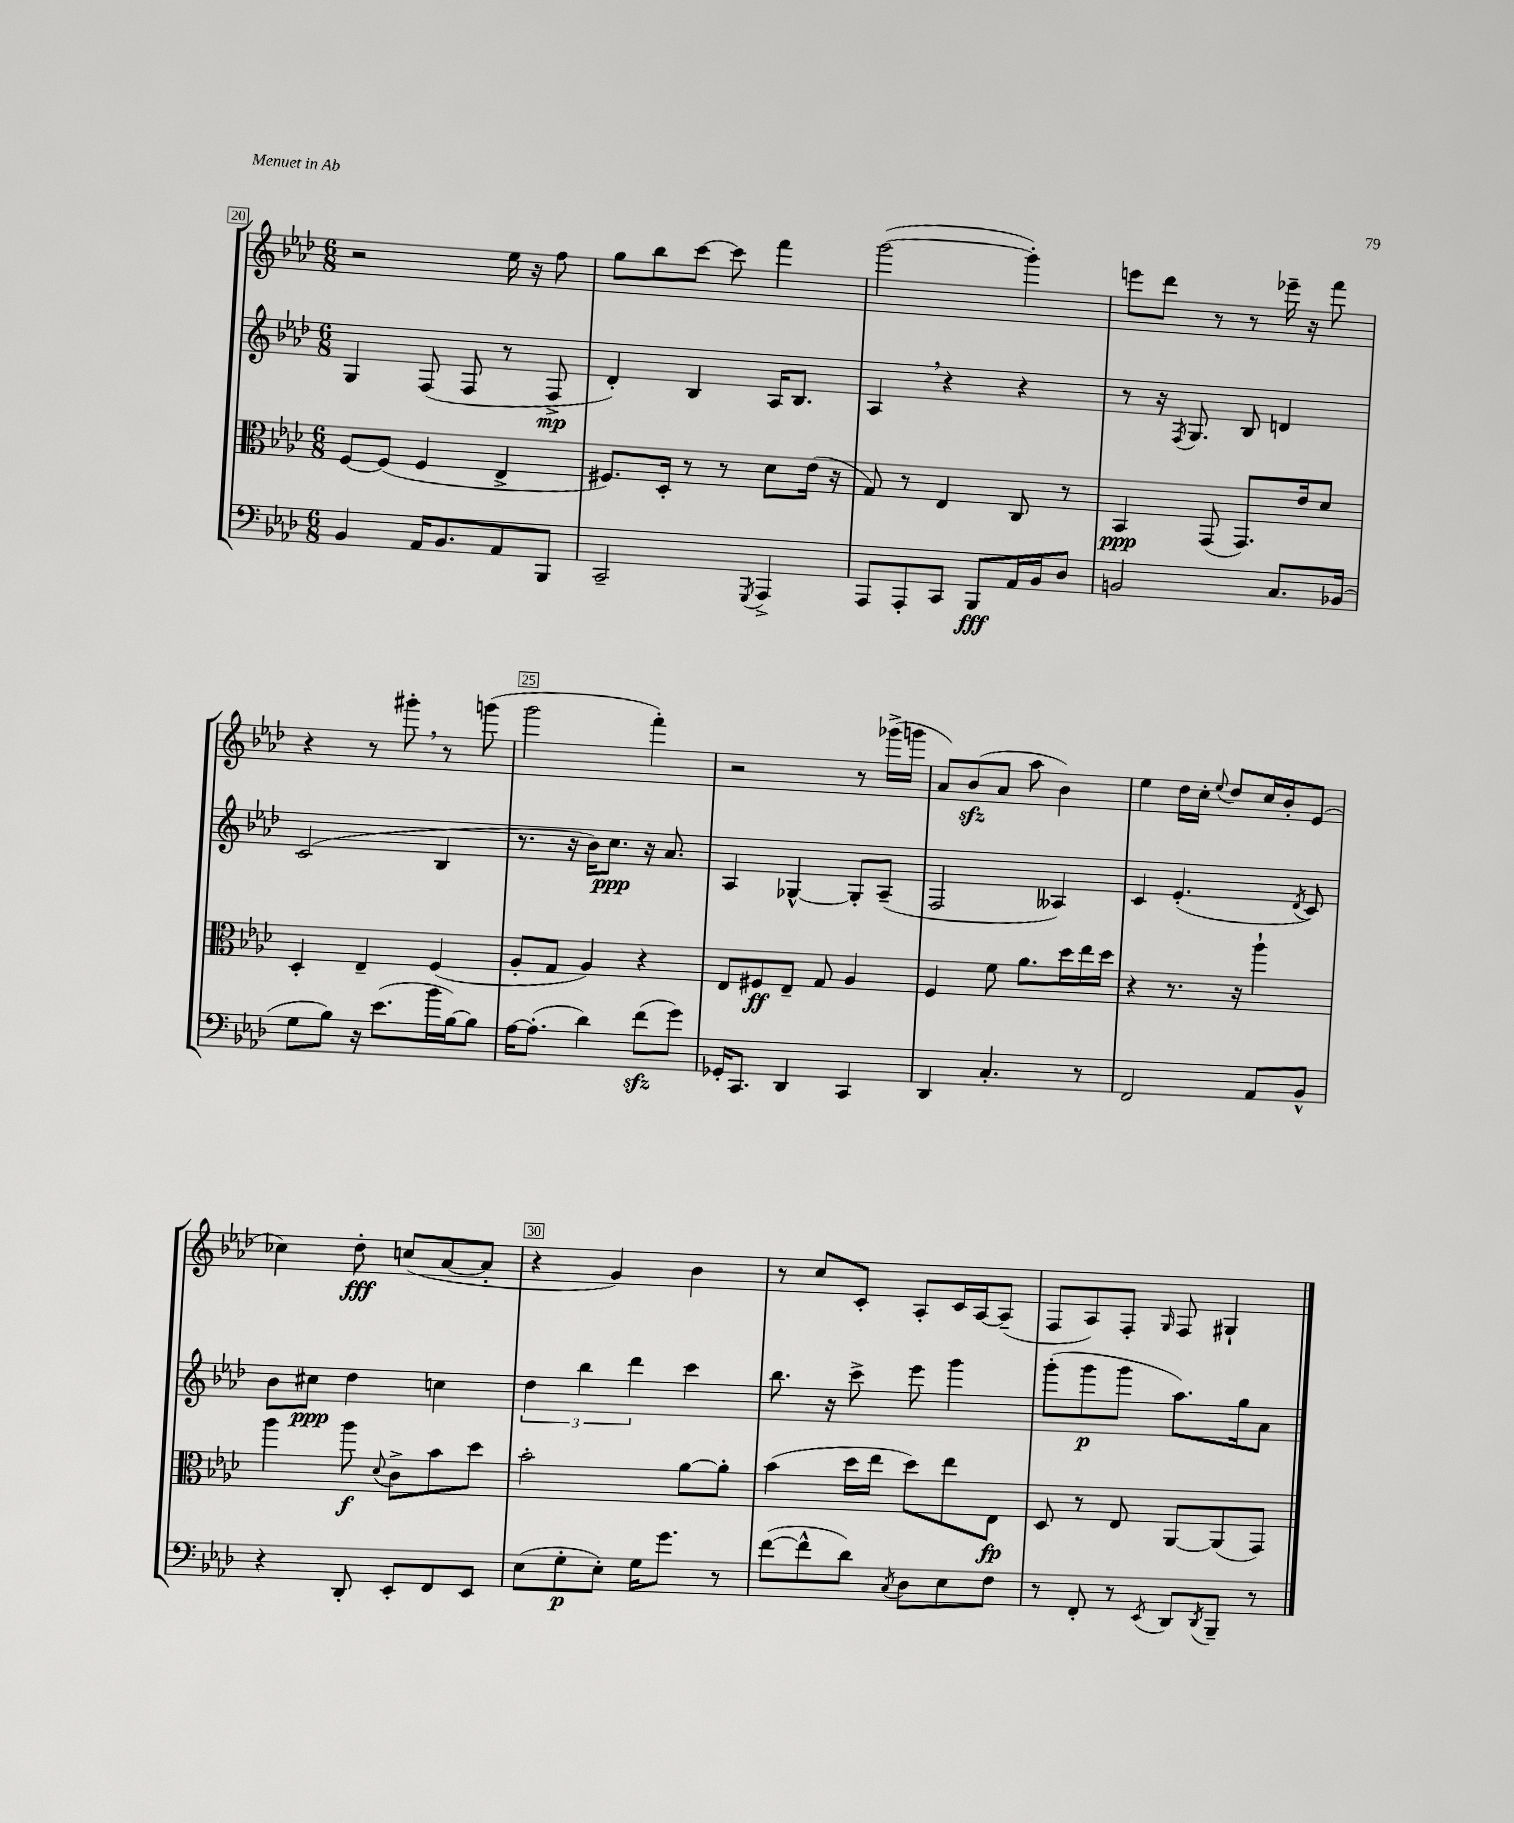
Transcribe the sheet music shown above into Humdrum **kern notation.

**kern	**kern	**kern	**kern
*staff4	*staff3	*staff2	*staff1
*clefF4	*clefC3	*clefG2	*clefG2
*k[b-e-a-d-]	*k[b-e-a-d-]	*k[b-e-a-d-]	*k[b-e-a-d-]
*M6/8	*M6/8	*M6/8	*M6/8
4BB-/	[8F/L	4G/	2r
.	(8F/]J	.	.
16AA-/LK	4F/	(8F/	.
8.BB-/	.	.	.
.	.	8F/	.
8AA-/	4E-^/	8r	16ee-\
.	.	.	16r
8BBB-/J	.	8F^/	8ff\
=	=	=	=
2CC~/	8.F#/L)	4d-'/)	8gg\L
.	.	.	8bb-\
.	16D-'/Jk	.	.
.	8r	4B-/	[8ccc\J
.	8r	.	8ccc\]
8qGGG/	.	.	.
4AAA-^/	8d-\L	16A-/LK	4fff\
.	.	8.B-/J	.
.	(16e-\Jk	.	.
.	16r	.	.
=	=	=	=
8AAA-/L	8G/)	4A-/	([2ggg\
8AAA-'/	8r	.	.
8CC/J	4E-/	4r	.
8BBB-/L	.	.	.
16AA-/L	8C/	4r	4ggg'\])
16BB-/J	.	.	.
8D-/J	8r	.	.
=	=	=	=
2BB/	4BB-/	8r	8eee\L
.	.	16r	8ddd-\J
.	.	8qF/	.
.	.	8.G/	.
.	(8GG/	.	8r
.	8.GG/L)	8B-/	8r
8.C/L	.	4d/	16eee-~\
.	16e-/k	.	16r
.	8d-/J	.	8fff\
(16BB-/Jk	.	.	.
=	=	=	=
8G\L	4D-'/	(2c/	4r
8B-\J)	.	.	.
16r	4E-~/	.	8r
(8.e-\L	.	.	.
.	.	.	8ggg#'\
16b-\L	(4F/	4B-/	8r
[16B-\J)	.	.	.
8B-\]J	.	.	(8ggg\
=	=	=	=
[16A-\LK	8A-'/L	8.r	2ggg\
(8.A-'\]J	.	.	.
.	8G/J	.	.
.	.	16r	.
4d-\)	4A-/)	16b-\LK)	.
.	.	8.cc\J	.
(8f\L	4r	16r	4fff'\)
.	.	8.a-/	.
8g\J)	.	.	.
=	=	=	=
16GG-'/LK	8E-/L	4A-/	2r
8.CC/J	.	.	.
.	8F#/	.	.
4DD-/	8E-~/J	[4G-^^/	.
.	8G/	.	.
4CC/	4A-/	8G-'/]L	8r
.	.	(8A-~/J	(16ggg-^\LL
.	.	.	16ggg\JJ
=	=	=	=
4DD-/	4F/	2F/	8a-/L)
.	.	.	(8b-/
4.C'/	8f\	.	8a-/J
.	8.a-\L	.	8aa-\
.	.	4A--/)	4b-\)
.	16dd-\L	.	.
8r	16ee-\	.	.
.	16dd-\JJ	.	.
=	=	=	=
2FF/	4r	4c/	4ee-\
.	8.r	(4.e-'/	16dd-\LL
.	.	.	16cc'\JJ
.	.	.	8qqee-/
.	.	.	8dd-/L
.	16r	.	.
8AA-/L	4aa-`\	.	16cc/L
.	.	.	16b-'/J
.	.	8qd-/	.
8BB-^^/J	.	8c/)	(8e-/J
=	=	=	=
4r	4aa-\	8b-\L	4cc-\)
.	.	8cc#\J	.
8DD-'/	8aa-\	4dd-\	8dd-'\
.	8qqd-/	.	.
8EE-'/L	8c^\L	.	(8cc/L
8FF/	8b-\	4cc\	[8a-/
8EE-/J	8dd-\J	.	8a-'/]J
=	=	=	=
(8E-\L	2b-'\	6dd-\	4r
8G'\	.	.	.
.	.	6bb-\	.
8E-'\J)	.	.	4g/)
.	.	6ddd-\	.
16G\LK	.	.	.
8.g\J	.	.	.
.	[8a-\L	4ccc\	4b-\
8r	8a-'\]J	.	.
=	=	=	=
([8f\L	(4b-\	8.bb-\	8r
8f^^\]	.	.	8cc/L
.	.	16r	.
8d-\J)	16dd-\LL	8ccc^\	8c'/J
.	16ee-\JJ	.	.
8qC/	.	.	.
8D-\L	8dd-\L)	8eee-\	8A-'/L
8E-\	8ee-\	4ggg\	16c/L
.	.	.	[16A-/J
8F\J	8E-\J	.	(8A-~/]J
=	=	=	=
8r	8D-/	(8ggg'\L	8F/L
8FF'/	8r	8ggg\	8A-/)
8r	8E-/	8ggg\J	8F'/J
8qEE-/	.	.	16qqG/
8DD-/L	[8AA-/L	8.aa-\L)	8F/
8qDD-/	.	.	.
8BBB-~/J	(8AA-/]	.	4G#`/
.	.	16gg\k	.
8r	8GG/J)	8a-\J	.
==	==	==	==
*-	*-	*-	*-
